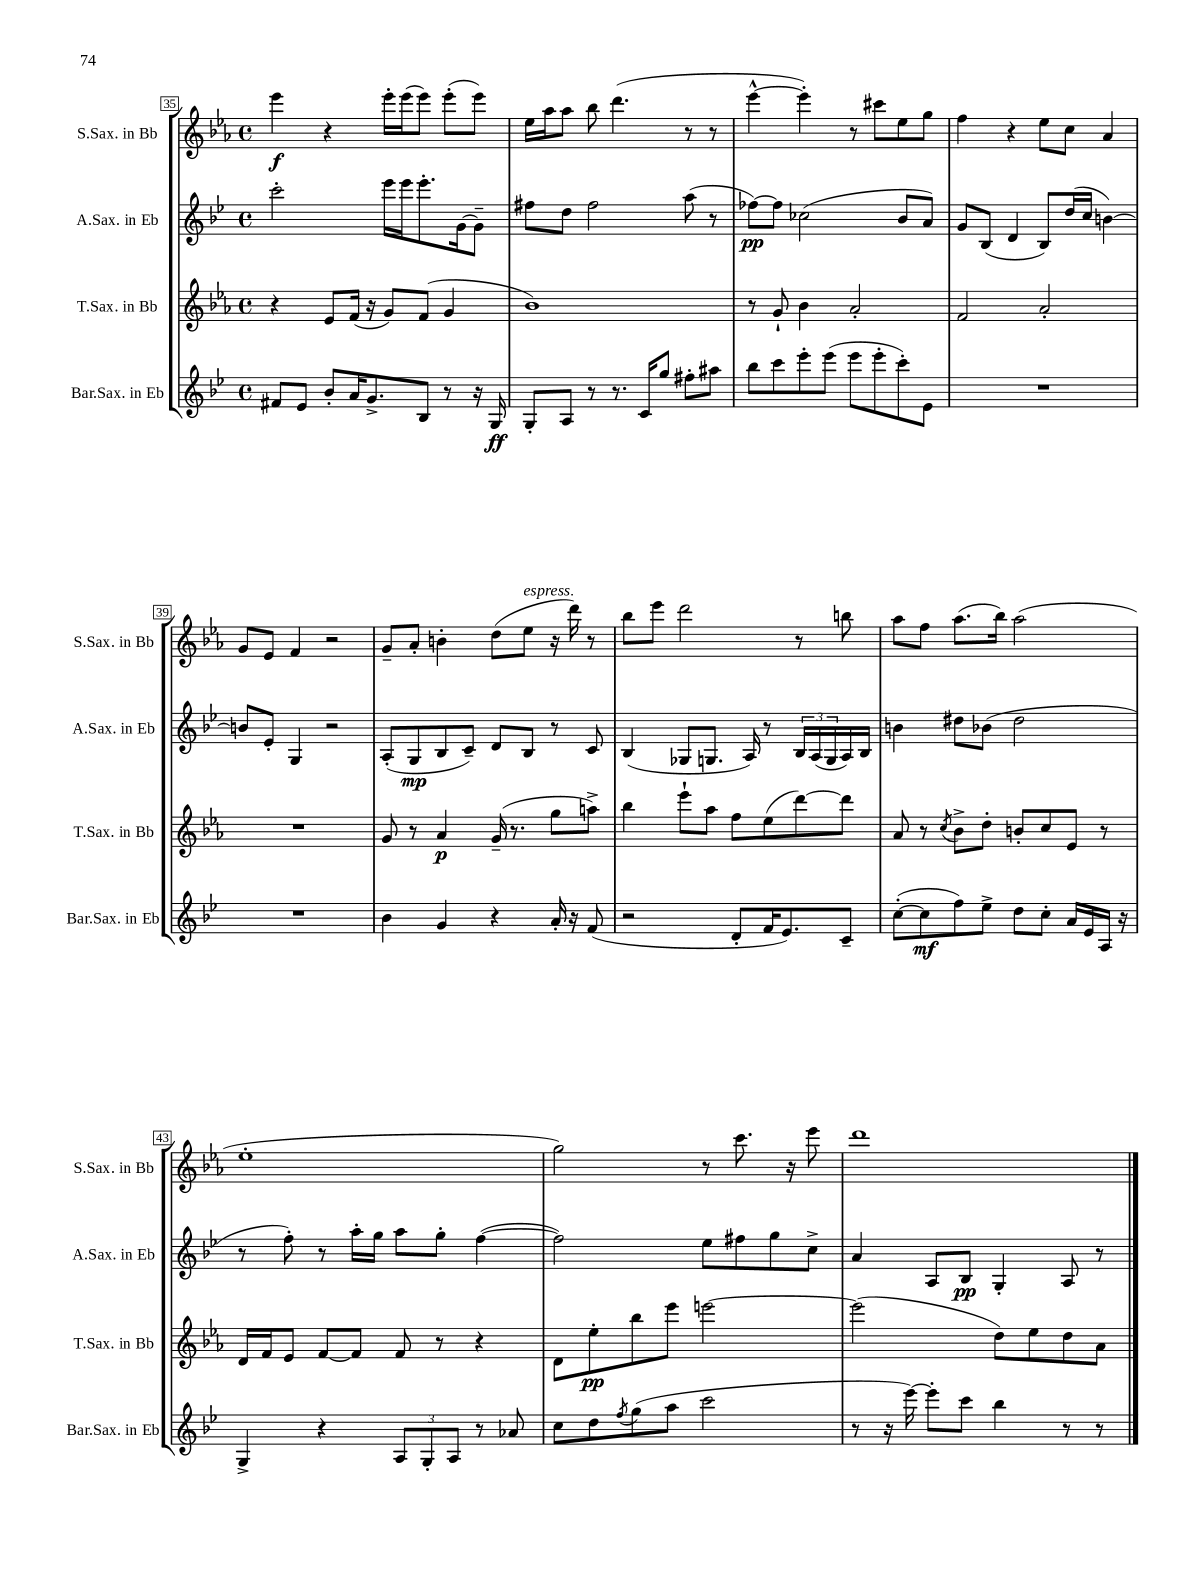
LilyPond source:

<<
\new StaffGroup <<
\new Staff = "s0" \with { instrumentName = "S.Sax. in Bb" shortInstrumentName = "S.Sax. in Bb" } {
    \clef treble \key ees \major \defaultTimeSignature \time 4/4
    ees'''4\f r4 ees'''16-. ees'''16( ees'''8) ees'''8-.( ees'''8) |
    ees''16 aes''16 aes''8 bes''8 d'''4.( r8 r8 |
    ees'''4~-^ ees'''4-.) r8 cis'''8 ees''8 g''8 |
    f''4 r4 ees''8 c''8 aes'4 |
    g'8 ees'8 f'4 r2 |
    g'8-- aes'8-. b'4-. d''8( ees''8^\markup { \italic "espress." } r16 d'''16) r8 |
    bes''8 ees'''8 d'''2 r8 b''8 |
    aes''8 f''8 aes''8.( bes''16) aes''2( |
    ees''1-. |
    g''2) r8 c'''8. r16 ees'''8 |
    d'''1 \bar "|." |
}
\new Staff = "s1" \with { instrumentName = "A.Sax. in Eb" shortInstrumentName = "A.Sax. in Eb" } {
    \clef treble \key bes \major \defaultTimeSignature \time 4/4
    c'''2-. ees'''16 ees'''16 ees'''8.-. g'16~ g'8-- |
    fis''8 d''8 fis''2 a''8( r8 |
    fes''8~\pp) fes''8 ces''2( bes'8 a'8) |
    g'8 bes8( d'4 bes8) d''16( c''16 b'4~) |
    b'8 ees'8-. g4 r2 |
    a8-.( g8\mp bes8 c'8--) d'8 bes8 r8 c'8 |
    bes4( ges8 g8. a16) r8 \tuplet 3/2 { bes16 a16( g16 } a16) bes16 |
    b'4 dis''8 bes'8( dis''2 |
    r8 f''8-.) r8 a''16-. g''16 a''8 g''8-. f''4~( |
    f''2) ees''8 fis''8 g''8 c''8-> |
    a'4 a8 bes8\pp g4-. a8 r8 \bar "|." |
}
\new Staff = "s2" \with { instrumentName = "T.Sax. in Bb" shortInstrumentName = "T.Sax. in Bb" } {
    \clef treble \key ees \major \defaultTimeSignature \time 4/4
    r4 ees'8 f'16( r16 g'8) f'8( g'4 |
    bes'1) |
    r8 g'8-! bes'4 aes'2-. |
    f'2 aes'2-. |
    R1 |
    g'8 r8 aes'4\p g'16--( r8. g''8 a''8->) |
    bes''4 ees'''8-! aes''8 f''8 ees''8( d'''8~) d'''8 |
    aes'8 r8 \acciaccatura { c''8 } bes'8-> d''8-. b'8-. c''8 ees'8 r8 |
    d'16 f'16 ees'8 f'8~ f'8 f'8 r8 r4 |
    d'8 ees''8-.\pp bes''8 ees'''8 e'''2~ |
    e'''2( d''8) ees''8 d''8 aes'8 \bar "|." |
}
\new Staff = "s3" \with { instrumentName = "Bar.Sax. in Eb" shortInstrumentName = "Bar.Sax. in Eb" } {
    \clef treble \key bes \major \defaultTimeSignature \time 4/4
    fis'8 ees'8 bes'8-. a'16 g'8.-> bes8 r8 r16 g16\ff |
    g8-. a8 r8 r8. c'16 g''8 fis''8-. ais''8 |
    bes''8 c'''8 ees'''8-. ees'''8( ees'''8 ees'''8-. c'''8-.) ees'8 |
    R1 |
    R1 |
    bes'4 g'4 r4 a'16-. r16 f'8( |
    r2 d'8-. f'16 ees'8.) c'8-- |
    c''8~-.( c''8\mf f''8) ees''8-> d''8 c''8-. a'16 ees'16 a16 r16 |
    g4-> r4 \tuplet 3/2 { a8 g8-. a8 } r8 aes'8 |
    c''8 d''8 \acciaccatura { f''8 } g''8( a''8 c'''2 |
    r8 r16 ees'''16~) ees'''8-. c'''8 bes''4 r8 r8 \bar "|." |
}
>>
>>
\layout { \context { \Score currentBarNumber = #35 \override BarNumber.stencil = #(make-stencil-boxer 0.1 0.3 ly:text-interface::print) } }
